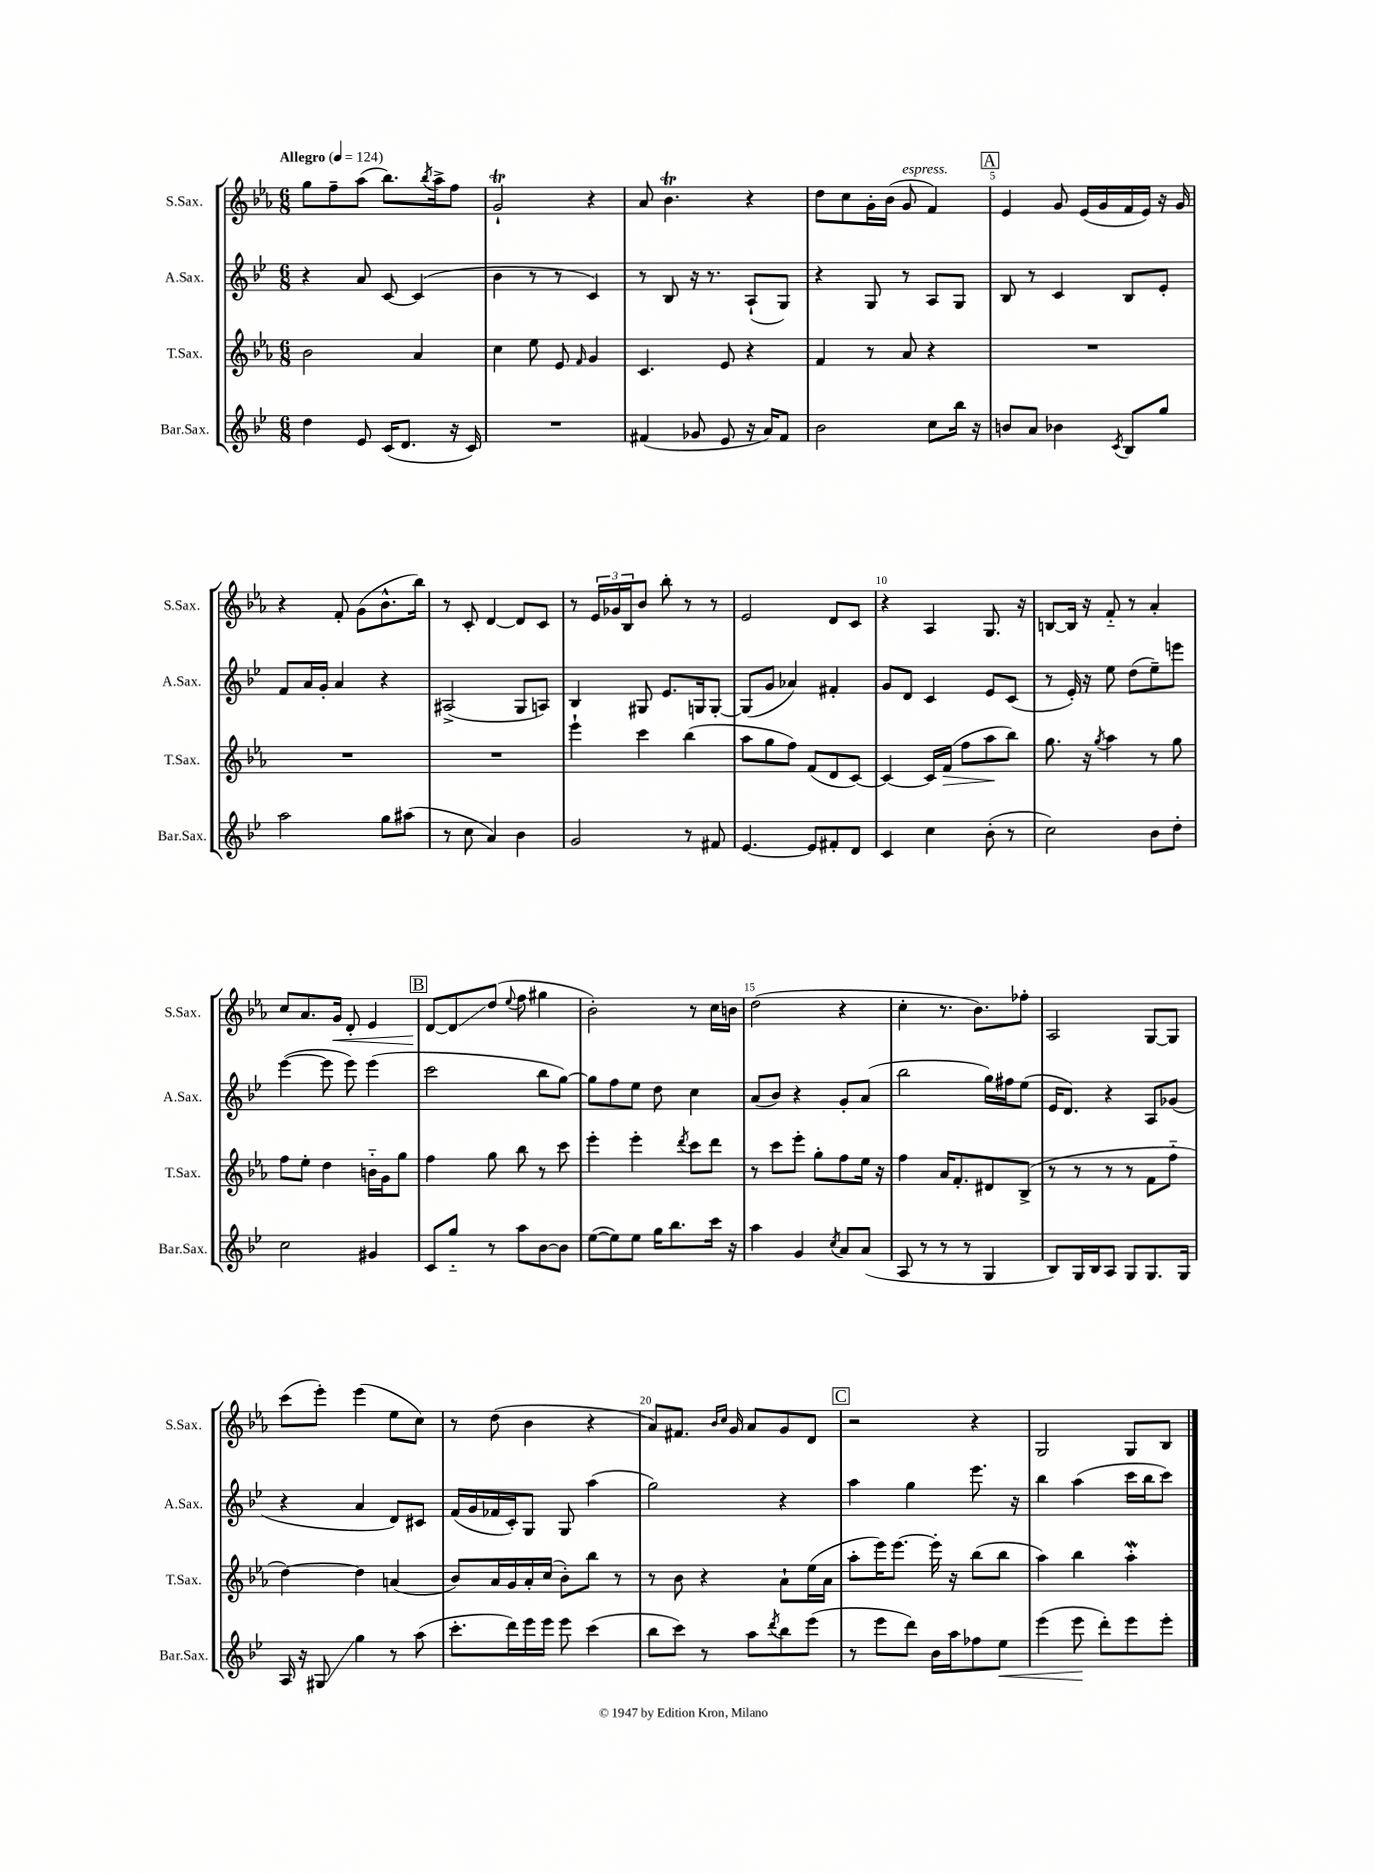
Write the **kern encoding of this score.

**kern	**kern	**kern	**kern
*staff4	*staff3	*staff2	*staff1
*clefG2	*clefG2	*clefG2	*clefG2
*k[b-e-]	*k[b-e-a-]	*k[b-e-]	*k[b-e-a-]
*M6/8	*M6/8	*M6/8	*M6/8
*MM124	*MM124	*MM124	*MM124
4dd	2b-	4r	8gg
.	.	.	8ff~
8e-	.	8a	(8aa-
(16c	.	[8c	8.bb-)
8.d	.	.	.
.	4a-	(4c]	.
.	.	.	8qbb-
.	.	.	16aa-^
16r	.	.	8ff
16c)	.	.	.
=	=	=	=
2.r	4cc	4b-	2g`
.	8ee-	8r	.
.	8e-	8r	.
.	16qqf	.	.
.	4g	4c)	4r
=	=	=	=
(4f#	4.c	8r	8a-
.	.	8B-	4.b-
8g-	.	16r	.
.	.	8.r	.
8e-	8e-	.	.
16r	4r	(8A`	4r
16a)	.	.	.
8f#	.	8G)	.
=	=	=	=
2b-	4f	4r	8dd
.	.	.	8cc
.	8r	8G	16g'
.	.	.	(16b-
.	8a-	8r	8g
8cc	4r	8A	4f)
16bb-	.	8G	.
16r	.	.	.
=	=	=	=
8b	2.r	8B-	4e-
8a	.	8r	.
4b-	.	4c	8g
.	.	.	(16e-
.	.	.	16g
8qc	.	.	.
8B-	.	8B-	16f
.	.	.	16e-)
8gg	.	8e-'	16r
.	.	.	16g
=	=	=	=
2aa	2.r	8f	4r
.	.	16a	.
.	.	16g'	.
.	.	4a	8f'
.	.	.	(8g
8gg	.	4r	8.b-^^
(8aa#	.	.	.
.	.	.	16bb-)
=	=	=	=
8r	2.r	(2A#^	8r
8cc	.	.	8c'
4a)	.	.	[4d
4b-	.	8G	8d]
.	.	8A)	8c
=	=	=	=
2g	4eee-`	4B-	8r
.	.	.	24e-
.	.	.	24g-
.	.	.	24B-
.	4ccc	8G#	8b-
.	.	8.e-	8bb-'
8r	(4bb-	.	8r
.	.	16G	.
8f#	.	[8G'	8r
=	=	=	=
[4.e-	8aa-	(8G]	2e-
.	8gg	8g	.
.	8ff)	4a-)	.
8e-]	(8f	.	.
8f#'	8d	4f#'	8d
8d	[8c)	.	8c
=	=	=	=
4c	4c_	8g	4r
.	.	8d	.
4cc	16c]	4c	4A-
.	(16f	.	.
.	8ff	.	.
(8b-'	8aa-	8e-	8.G
8r	8bb-)	(8c	.
.	.	.	16r
=	=	=	=
2cc)	8.gg	8r	[8B
.	.	16e-')	16B]
.	16r	16r	16r
.	8qgg	.	.
.	4aa-	8ee-	8f'~
.	.	(8dd	8r
8b-	8r	8ee-~)	4a-'
8dd'	8gg	8eee	.
=	=	=	=
2cc	8ff	([4eee-	8cc
.	8ee-'	.	8.a-
.	4dd	8eee-]	.
.	.	.	16g
.	.	8eee-)	8d'
4g#	16b'~	(4eee-	4e-
.	16g	.	.
.	8gg	.	.
=	=	=	=
8c	4ff	2ccc	[8d
8gg'~	.	.	8d]
8r	8gg	.	(8dd
.	.	.	8qqee-
8aa	8bb-	.	8ff
[8b-	8r	8bb-	4gg#
8b-]	8ccc	[8gg)	.
=	=	=	=
([8ee-	4eee-'	8gg]	2b-')
8ee-])	.	8ff	.
8ee-	4eee-'	8ee-	.
16gg	.	8dd	.
8.bb-	.	.	.
.	8qddd	.	.
.	8ccc	4cc	8r
16ccc	8ddd	.	16cc
16r	.	.	16b
=	=	=	=
4aa	8r	(8a	(2dd
.	8ccc	8b-)	.
4g	8eee-'	4r	.
.	8gg'	.	.
8qcc	.	.	.
8a	8ff	8g'	4r
(8a	16ee-	(8a	.
.	16r	.	.
=	=	=	=
8A	4ff	2bb-	4cc'
8r	.	.	.
8r	16a-	.	8.r
.	8.f'	.	.
8r	.	.	.
.	.	.	8.b-)
4G	8d#	16gg)	.
.	.	16ff#	.
.	(8B-^	(8ee-	8ff-'
=	=	=	=
8B-)	8r	16e-	2A-
.	.	8.d)	.
16G	8r	.	.
16B-	.	.	.
8A	8r	4r	.
8G	8r	.	.
8.G	8f	8A	[8G
.	8ff'~	(8g-	8G]
16G	.	.	.
=	=	=	=
16A	[4dd)	4r	(8ccc
16r	.	.	.
8G#	.	.	8eee-')
4gg	4dd]	4a	(4eee-
8r	(4a	8d)	8ee-
(8aa	.	8c#	8cc)
=	=	=	=
8.ccc'	8b-)	(16f	8r
.	.	16g	.
.	16a-	16f-	(8dd
16ddd)	16g	16c')	.
16eee-	16a-'	8G	4b-
16eee-	(16cc	.	.
8eee-	8b-')	8G	.
(4ccc	8bb-	(4aa	4r
.	8r	.	.
=	=	=	=
8bb-	8r	2gg)	8a-)
8ccc)	8b-	.	8.f#
8r	4r	.	.
.	.	.	16qqb-
.	.	.	16qqcc
.	.	.	16g
8aa	.	.	8a-
8qddd	.	.	.
8bb-	8a-`	4r	8g
(8eee-	(16ee-	.	8d
.	16a-	.	.
=	=	=	=
8r	8aa-'	4aa	2r
8eee-	16eee-)	.	.
.	[8.eee-	.	.
8ddd)	.	4gg	.
16b-	16eee-']	.	.
16aa	16r	.	.
8ff-	(8bb-	8.eee-	4r
8ee-	8bb-	.	.
.	.	16r	.
=	=	=	=
(4eee-	4aa-)	4bb-	2G
8eee-	4bb-	(4aa	.
8ddd')	.	.	.
8eee-	4aa-'	16ccc	8G
.	.	16bb-	.
8eee-'	.	8ccc)	8B-
==	==	==	==
*-	*-	*-	*-
